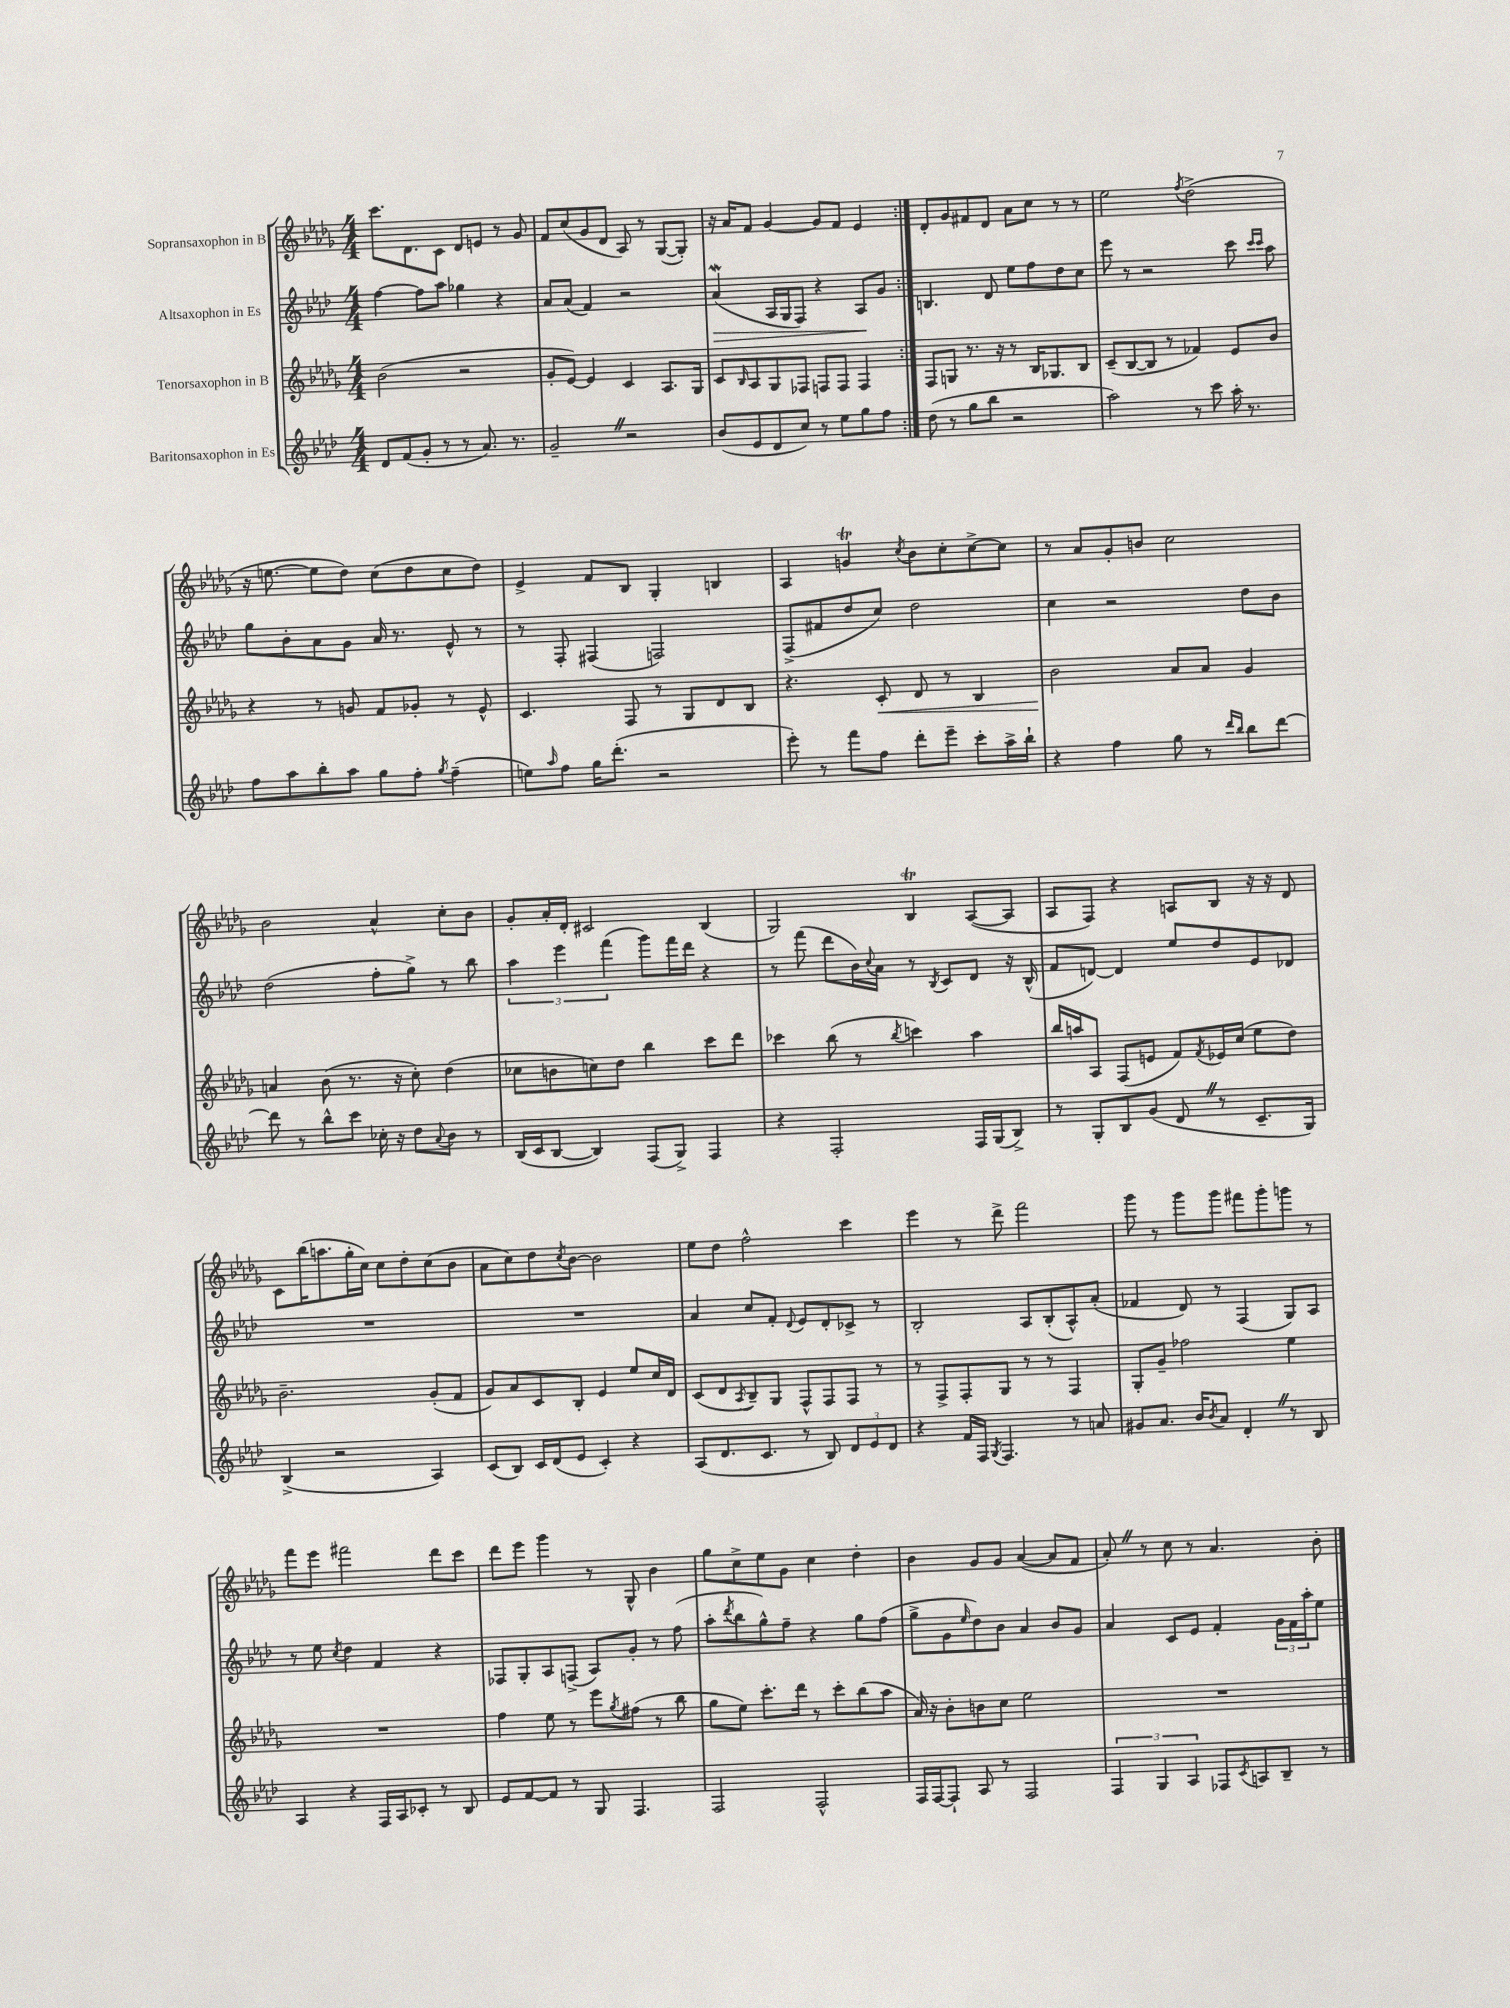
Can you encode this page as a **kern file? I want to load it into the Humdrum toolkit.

**kern	**kern	**dynam	**kern	**dynam	**kern
*part4	*part3	*part3	*part2	*part2	*part1
*staff4	*staff3	*staff3	*staff2	*staff2	*staff1
*I"Baritonsaxophon in Es	*I"Tenorsaxophon in B	*	*I"Altsaxophon in Es	*	*I"Sopransaxophon in B
*clefG2	*clefG2	*	*clefG2	*	*clefG2
*k[b-e-a-d-]	*k[b-e-a-d-g-]	*	*k[b-e-a-d-]	*	*k[b-e-a-d-g-]
*M4/4	*M4/4	*	*M4/4	*	*M4/4
=1	=1	=1	=1	=1	=1
8d-/L	(2b-\	.	[4ff\	.	8.ccc\L
(8f/	.	.	.	.	.
.	.	.	.	.	8.d-\
8g'/J	.	.	8ff\L]	.	.
8r	.	.	8aa-\J	.	8c\J
8r	2r	.	4gg-X\	.	8d-/L
8.a-/)	.	.	.	.	8en/J
.	.	.	4r	.	8r
8.r	.	.	.	.	.
.	.	.	.	.	8g-/
=2	=2	=2	=2	=2	=2
2g~Z/	8g-'/L	.	8a-/L	.	8f/L
.	[8e-/J)	.	(8a-/J	.	(8cc/
.	4e-/]	.	4f/)	.	8g-/
.	.	.	.	.	8d-/J
2r	4c/	.	2r	.	8A-/)
.	.	.	.	.	8r
.	8.A-/L	.	.	.	([8G-/L
.	.	.	.	.	8G-'/J])
.	16G-/Jk	.	.	.	.
=3	=3	=3	=3	=3	=3
!	!	!	!	!LO:HP:b	!
(8b-/L	8c/L	.	(4a-w/	>	16r
.	.	.	.	.	16a-/KL
.	16qqB-/	.	.	.	.
8e-/	8A-/	.	.	.	8f/J
8d-/	8G-/	.	16A-/LL	.	[4g-/
.	.	.	16G/J	.	.
8cc/J)	8F-X/J	.	8F/J)	.	.
8r	8Fn/L	.	4r	.	8g-/L]
8ee-\L	8F/J	.	.	.	8f/J
8gg\	4F/	.	8A-/L	.	4e-/
8ff\J	.	.	8g/J	]	.
=4:|!	=4:|!	=4:|!	=4:|!	=4:|!	=4:|!
(8dd-\	8F/L	.	4.Bn/	.	8d-'/L
8r	8Gn/J	.	.	.	8g-/
8gg\L	8.r	.	.	.	8f#X/
8bb-\J	.	.	8d-/	.	8d-/J
.	16r	.	.	.	.
2r	8r	.	8ee-\L	.	8a-\L
.	16B-/KL	.	8ff\	.	8cc\J
.	8.G-X/	.	.	.	.
.	.	.	8dd-\	.	8r
.	8B-/J	.	8cc\J	.	8r
=5	=5	=5	=5	=5	=5
2aa-\)	(8c~/L	.	8eee-\	.	2ee-\
.	[8B-/	.	8r	.	.
.	8B-/J]	.	2r	.	.
.	8r	.	.	.	.
.	.	.	.	.	8qff/
8r	4f-X/)	.	.	.	(2dd-^\
8ccc\	.	.	.	.	.
16aa-'\	8e-/L	.	8ccc\	.	.
8.r	.	.	.	.	.
.	.	.	16qqccc/LL	.	.
.	.	.	16qqccc/JJ	.	.
.	8b-/J	.	8aa-\	.	.
!!LO:LB:g=z
=6	=6	=6	=6	=6	=6
8ff\L	4r	.	8gg\L	.	16r
.	.	.	.	.	[8.een\
8aa-\	.	.	8b-'\	.	.
8bb-'\	8r	.	8a-\	.	8ee\L]
8aa-\J	8gn/	.	8g\J	.	8dd-\J)
8gg\L	8f/L	.	16a-/	.	(8cc\L
.	.	.	8.r	.	.
8ff'\J	8g-X'/J	.	.	.	8dd-\
8qgg/	.	.	.	.	.
(4ff~\	8r	.	8e-^^/	.	8cc\
.	8e-^^/	.	8r	.	8dd-\J)
=7	=7	=7	=7	=7	=7
8een\L)	4.c/	.	8r	.	4e-^/
16qqaa-/	.	.	.	.	.
8ff\J	.	.	8F'/	.	.
16gg\KL	.	.	(4F#X/	.	8f/L
(8.ddd-'\J	.	.	.	.	.
.	8F/	.	.	.	8B-/J
2r	8r	.	2Fn/)	.	4G-'/
.	8G-/L	.	.	.	.
.	8d-/	.	.	.	4Bn/
.	8B-/J	.	.	.	.
=8	=8	=8	=8	=8	=8
8eee-'\)	4.r	.	(8F^/L	.	4A-/
8r	.	.	8f#X/	.	.
8fff\L	.	.	8dd-/	.	4gnt/
!	!	!LO:HP:b	!	!	!
8ff\J	8c'/	<	8cc/J)	.	.
.	.	.	.	.	8qcc/
8ddd-'\L	8d-/	.	2dd-\	.	8b-\L
8eee-~\J	8r	.	.	.	8cc'\
8ccc'\L	4B-/	.	.	.	[8cc^\
16aa-^\L	.	.	.	.	8cc\J]
16bb-`\JJ	.	.	.	.	.
=9	=9	=9	=9	=9	=9
4r	2b-\	.	4cc\	.	8r
.	.	.	.	.	8a-/L
4ff\	.	.	2r	.	8g-'/
.	.	.	.	.	8bn/J
8gg\	8a-/L	[	.	.	2cc\
8r	8a-/J	.	.	.	.
16qqddd-/LL	.	.	.	.	.
16qqbb-/JJ	.	.	.	.	.
8bb-\L	4g-/	.	8dd-\L	.	.
[8ddd-\J	.	.	8b-\J	.	.
!!LO:LB:g=z
=10	=10	=10	=10	=10	=10
8ddd-\]	4an/	.	(2dd-\	.	2b-\
8r	.	.	.	.	.
8bb-^^\L	(8b-\	.	.	.	.
8ccc\J	8.r	.	.	.	.
16cc-X'\	.	.	8ff'\L	.	4a-^^/
16r	16r	.	.	.	.
8dd-\L	8cc'\)	.	8gg^\J)	.	.
8qqa-/	.	.	.	.	.
8b-\J	(4dd-\	.	8r	.	8cc'\L
8r	.	.	8bb-\	.	8b-\J
=11	=11	=11	=11	=11	=11
(16B-/LL	8cc-X\L	.	6aa-\	.	8g-'/L
16c/J	.	.	.	.	.
[8B-/J	8bn\	.	.	.	16a-'/L
.	.	.	6eee-\	.	.
.	.	.	.	.	16d-'/JJ
4B-/])	8ccn\)	.	.	.	2c#X/
.	.	.	(6fff\	.	.
.	8dd-\J	.	.	.	.
(8F/L	4bb-\	.	8ggg\L)	.	.
8G^/J)	.	.	16fff\L	.	.
.	.	.	16ddd-\JJ	.	.
4F/	8ccc\L	.	4r	.	(4B-/
.	8ddd-\J	.	.	.	.
=12	=12	=12	=12	=12	=12
4r	4ccc-X\	.	8r	.	2G-/)
.	.	.	(8fff\	.	.
2F'/	(8bb-\	.	8ddd-\L	.	.
.	8r	.	16b-\L)	.	.
.	.	.	8qqcc/	.	.
.	.	.	16a-\JJ	.	.
.	8qbb-/	.	.	.	.
.	4cccn\)	.	8r	.	4B-T/
.	.	.	8qB-/	.	.
.	.	.	8c/L	.	.
16F/LL	4aa-\	.	8d-/J	.	([8A-/L
(16G/J	.	.	.	.	.
8B-^/J)	.	.	16r	.	8A-/J]
.	.	.	(16B-^^/	.	.
=13	=13	=13	=13	=13	=13
8r	16bb-/LL	.	8f/L	.	8A-/L
.	16aan/J	.	.	.	.
8G'/L	8A-/J	.	[8dn/J)	.	8F/J)
8B-/	(8F/L	.	4d/]	.	4r
(8g/J	8en/J	.	.	.	.
8d-Z/	8f/L)	.	8ee-/L	.	8An/L
.	8qf/	.	.	.	.
8r	16e-X/L	.	8dd-/	.	8B-/J
.	(16cc/JJ	.	.	.	.
8.c~/L	8ee-\L	.	8e-/	.	16r
.	.	.	.	.	16r
.	8dd-\J)	.	8d-X/J	.	8d-/
16G/Jk)	.	.	.	.	.
!!LO:LB:g=z
=14	=14	=14	=14	=14	=14
(4B-^/	2.b-~\	.	1r	.	8c\L
.	.	.	.	.	(16bb-\K
.	.	.	.	.	8.aan\
2r	.	.	.	.	.
.	.	.	.	.	16gg-'\L
.	.	.	.	.	16cc\JJ)
.	.	.	.	.	8cc\L
.	.	.	.	.	8dd-'\
4A-/)	(8g-'/L	.	.	.	(8cc\
.	8f/J	.	.	.	8b-\J
=15	=15	=15	=15	=15	=15
(8c/L	8g-/L)	.	1r	.	8a-\L
8B-/J)	8a-/	.	.	.	8cc\)
16c/LL	8c/	.	.	.	8dd-\
(16d-/J	.	.	.	.	.
.	.	.	.	.	8qcc/
8e-/J	8B-'/J	.	.	.	[8b-\J
4c'/)	4e-/	.	.	.	2b-\]
4r	8ee-/L	.	.	.	.
.	16cc/L	.	.	.	.
.	16d-/JJ	.	.	.	.
=16	=16	=16	=16	=16	=16
(8A-/L	(8c/L	.	4a-/	.	8ee-\L
8.d-/	8d-/	.	.	.	8dd-\J
.	8qA-/	.	.	.	.
.	8B-~/)	.	8cc/L	.	2ff^^\
8.c/J	.	.	.	.	.
.	8G-/J	.	8f'/J	.	.
.	.	.	8qqd-/	.	.
8r	8F^^/L	.	8e-/L	.	.
8B-/)	8F/	.	8d-'/	.	.
12d-/L	8F/J	.	8c-X^/J	.	4ccc\
12e-/	.	.	.	.	.
.	8r	.	8r	.	.
12d-/J	.	.	.	.	.
=17	=17	=17	=17	=17	=17
4r	8r	.	2B-'/	.	4eee-\
.	8F^/L	.	.	.	.
16f/LL	8F'/	.	.	.	8r
16F/JJ	.	.	.	.	.
8qG/	.	.	.	.	.
4.F/	8G-/J	.	.	.	8ddd-^\
.	8r	.	8A-/L	.	2fff\
.	8r	.	(8B-'/	.	.
8r	4F/	.	8A-^^/)	.	.
8an/	.	.	(8a-'/J	.	.
=18	=18	=18	=18	=18	=18
8g#X/L	8G-'/L	.	4f-X/	.	8ggg-\
8.a-/J	8g-~/J	.	.	.	8r
.	2ff-X\	.	8d-/)	.	8ggg-\L
16b-/KL	.	.	.	.	.
8qb-/	.	.	.	.	.
8a-/J	.	.	8r	.	8ggg-\J
4d-'Z/	.	.	(4F/	.	8fff#X\L
.	.	.	.	.	8ggg-'\
8r	4ee-\	.	8G/L)	.	8gggn\J
8B-/	.	.	8A-/J	.	8r
!!LO:LB:g=z
=19	=19	=19	=19	=19	=19
4A-/	1r	.	8r	.	8fff\L
.	.	.	8ee-\	.	8eee-\J
.	.	.	8qcc/	.	.
4r	.	.	4dd-\	.	2fff#X\
16F/LL	.	.	4f/	.	.
16A-/J	.	.	.	.	.
8c-X'/J	.	.	.	.	.
8r	.	.	4r	.	8ddd-\L
8B-/	.	.	.	.	8ccc\J
=20	=20	=20	=20	=20	=20
8e-/L	4ff\	.	8F-X/L	.	8ddd-\L
[8f/	.	.	8G'/	.	8eee-\J
8f/J]	8ee-\	.	8A-/	.	4ggg-\
8r	8r	.	(8Fn^/J	.	.
8G/	8eee-\L	.	8A-/L)	.	8r
.	8qgg-/	.	.	.	.
4.F/	(8ff#X\J	.	8g'/J	.	8G-^^/
.	8r	.	8r	.	4b-\
.	8bb-\	.	(8ff\	.	.
=21	=21	=21	=21	=21	=21
2F/	8gg-\L	.	8aa-'\L	.	8gg-\L
.	.	.	8qddd-/	.	.
.	8ee-\J)	.	8bb-\	.	8cc^\
.	8.ccc'\L	.	8gg^^\)	.	8ee-\
.	.	.	8ff~\J	.	8g-\J
.	16ddd-\Jk	.	.	.	.
2F^^/	8r	.	4r	.	4cc\
.	8ccc'\L	.	.	.	.
.	(8bb-\	.	8gg\L	.	4dd-'\
.	8aa-\J	.	(8ff\J	.	.
=22	=22	=22	=22	=22	=22
16F/LL	16a-/)	.	8gg^\L	.	4b-\
[16F/J	16r	.	.	.	.
8F`/J]	8b-'\L	.	8g\	.	.
.	.	.	16qqee-/	.	.
8A-/	8bn\	.	8dd-\)	.	8g-/L
8r	8cc\J	.	8b-\J	.	8g-/J
2F/	2ee-\	.	4a-/	.	([4a-/
.	.	.	8b-/L	.	8a-/L]
.	.	.	8g/J	.	8f/J
=23	=23	=23	=23	=23	=23
6F/	1r	.	4a-/	.	8a-'Z/)
.	.	.	.	.	8r
6G/	.	.	.	.	.
.	.	.	8c/L	.	8cc\
6A-/	.	.	.	.	.
.	.	.	8e-/J	.	8r
8F-X/L	.	.	4f'/	.	4.a-/
8qc/	.	.	.	.	.
8An/	.	.	.	.	.
8B-~/J	.	.	24g\LL	.	.
.	.	.	24f\	.	.
.	.	.	24aa-'\J	.	.
8r	.	.	8ee-\J	.	8b-'\
==	==	==	==	==	==
*-	*-	*-	*-	*-	*-
